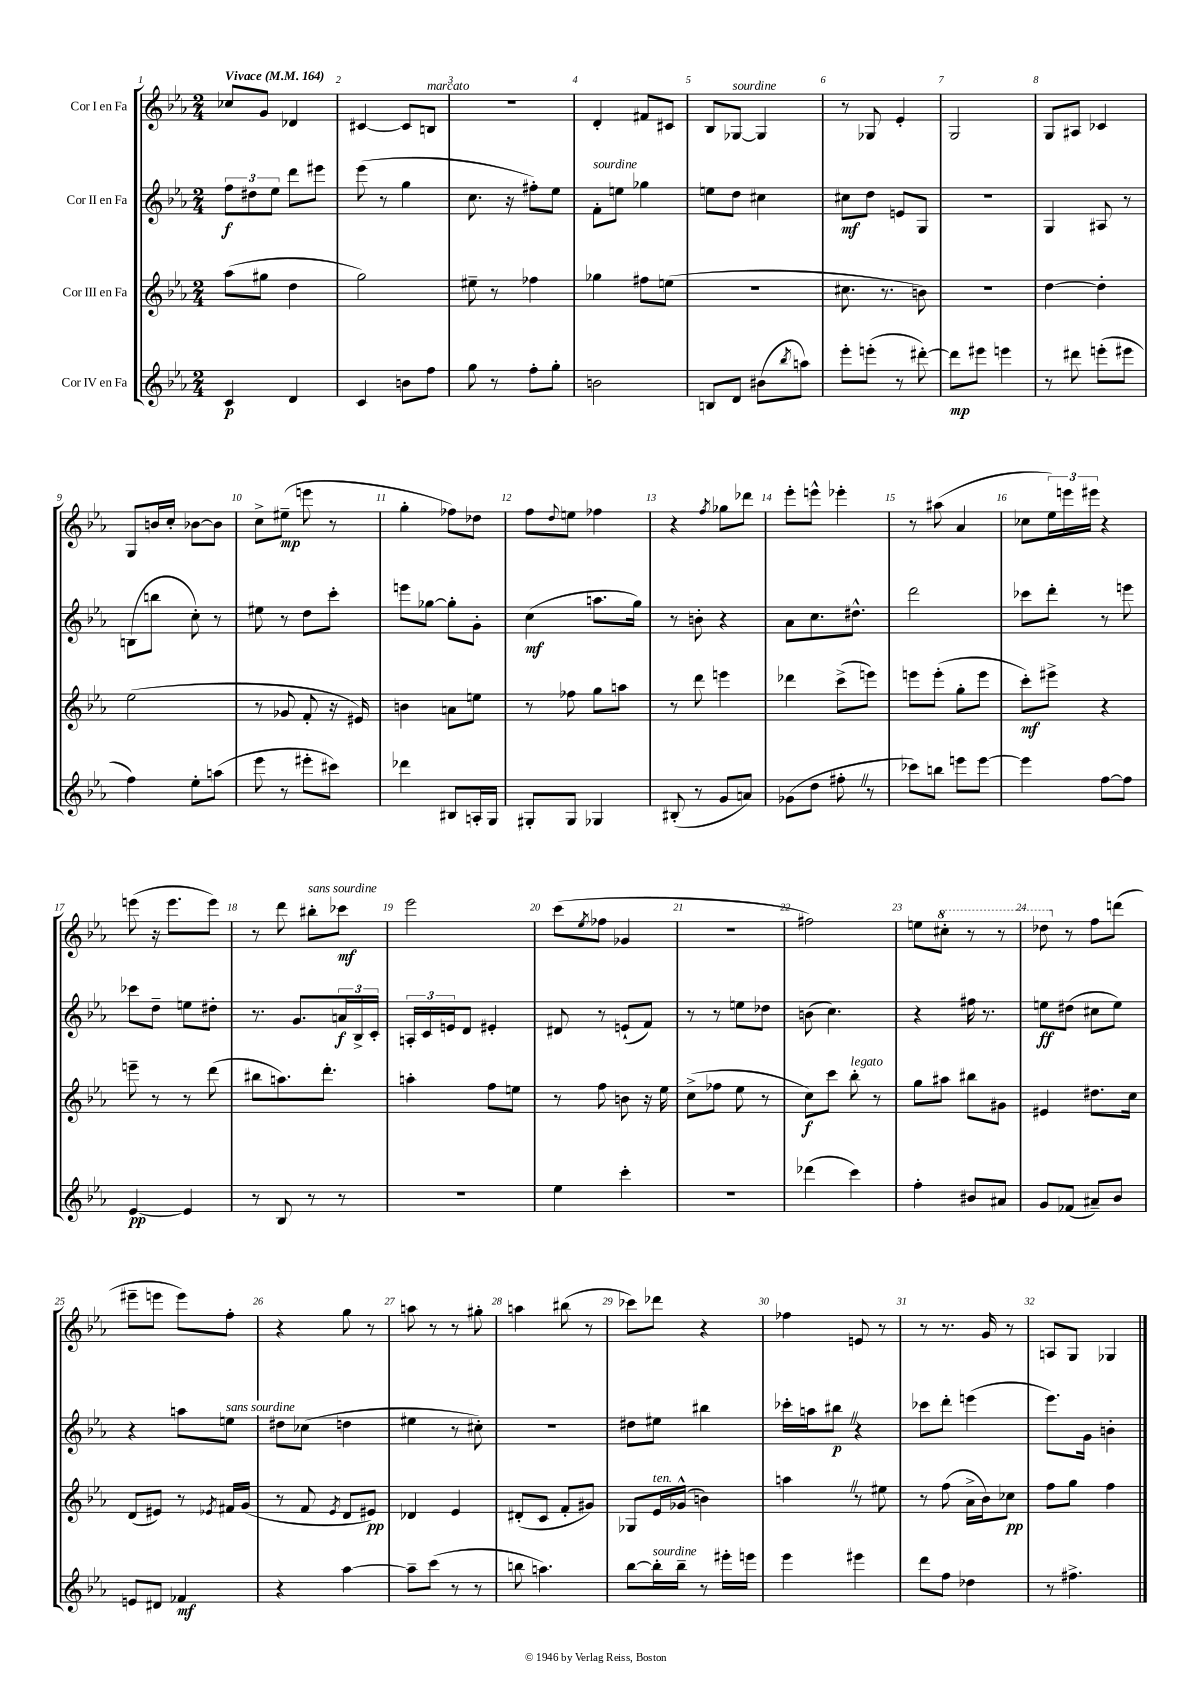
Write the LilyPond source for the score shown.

<<
\new StaffGroup <<
\new Staff = "s0" \with { instrumentName = "Cor I en Fa" } {
    \clef treble \key ees \major \numericTimeSignature \time 2/4 \tempo "Vivace" 4 = 164
    ces''8 g'8 des'4 |
    cis'4~ cis'8 b8^\markup { \italic "marcato" } |
    r2 |
    d'4-. fis'8 cis'8 |
    bes8 ges8~^\markup { \italic "sourdine" } ges4 |
    r8 ges8 ees'4-. |
    g2 |
    g8 ais8 ces'4 |
    g8 b'16 c''16-. bes'8~ bes'8 |
    c''8-> eis''8--\mp( e'''8 r8 |
    g''4-. fes''8) des''8 |
    f''8 \appoggiatura { d''8 } e''8 fes''4 |
    r4 \acciaccatura { f''8 } ges''8 des'''8 |
    ees'''8-. e'''8-^ ees'''4-. |
    r8 ais''8( aes'4 |
    ces''8 \tuplet 3/2 { ees''16) e'''16 eis'''16 } r4 |
    e'''8( r16 e'''8. e'''8) |
    r8 d'''8 bis''8-.^\markup { \italic "sans sourdine" } ces'''8\mf |
    ees'''2 |
    c'''8( \acciaccatura { ees''8 } fes''8 ges'4 |
    R2 |
    fis''2) |
    e''8 \ottava #1 cis'''8-. r8 r8 |
    des'''8 \ottava #0 r8 f''8 d'''8( |
    eis'''8-- e'''8 e'''8) f''8-. |
    r4 g''8 r8 |
    a''8 r8 r8 gis''8-. |
    a''4 bis''8( r8 |
    ces'''8) des'''8 r4 |
    fes''4 e'8 r8 |
    r8 r8. g'16 r8 |
    a8 g8 ges4 \bar "|." |
}
\new Staff = "s1" \with { instrumentName = "Cor II en Fa" } {
    \clef treble \key ees \major \numericTimeSignature \time 2/4
    \tuplet 3/2 { f''8\f dis''8 ees''8 } d'''8 eis'''8 |
    ees'''8( r8 g''4 |
    c''8. r16 fis''8-.) ees''8 |
    f'8-.^\markup { \italic "sourdine" } e''8 ges''4 |
    e''8 d''8 cis''4 |
    cis''8\mf d''8 e'8 g8 |
    R2 |
    g4 ais8 r8 |
    b8( b''8 c''8-.) r8 |
    eis''8 r8 d''8 c'''8-. |
    e'''8 ges''8~ ges''8-. g'8-. |
    c''4\mf( a''8. g''16) |
    r8 b'8-. r4 |
    aes'8 c''8. dis''8.-^ |
    d'''2 |
    ces'''8 d'''8-. r8 e'''8 |
    ces'''8 d''8-- e''8 dis''8-. |
    r8. g'8. \tuplet 3/2 { a'16\f bes16-> c'16-. } |
    \tuplet 3/2 { a16-. c'16 e'16 } d'8 eis'4-. |
    dis'8 r8 e'8-!( f'8) |
    r8 r8 e''8 des''8 |
    b'8( c''4.) |
    r4 fis''16 r8. |
    e''8\ff dis''8( cis''8 e''8) |
    r4 a''8 e''8^\markup { \italic "sans sourdine" } |
    dis''8 ces''8( d''4 |
    eis''4 r8 cis''8-.) |
    r2 |
    dis''8 eis''8 bis''4 |
    ces'''16-. a''16 bis''8\p \once \override BreathingSign.text = \markup { \musicglyph "scripts.caesura.straight" } \breathe r4 |
    ces'''8 d'''8-. e'''4( |
    ees'''8.) g'16 b'4-. \bar "|." |
}
\new Staff = "s2" \with { instrumentName = "Cor III en Fa" } {
    \clef treble \key ees \major \numericTimeSignature \time 2/4
    aes''8( gis''8 d''4 |
    g''2) |
    eis''8-- r8 fes''4 |
    ges''4 fis''8 e''8( |
    R2 |
    cis''8. r8. b'8) |
    r2 |
    d''4~ d''4-. |
    ees''2( |
    r8 ges'8 f'8-. r16 eis'16) |
    b'4 a'8 e''8 |
    r8 fes''8 g''8 a''8 |
    r8 d'''8 e'''4 |
    des'''4 c'''8->( e'''8) |
    e'''8 e'''8-.( g''8-. e'''8 |
    c'''8-.\mf) eis'''8-> r4 |
    e'''8-- r8 r8 d'''8( |
    bis''8 a''8.) d'''8.-. |
    a''4-. f''8 e''8 |
    r8 f''8 b'8 r16 ees''16 |
    c''8->( fes''8 ees''8 r8 |
    c''8\f) c'''8 bes''8-.^\markup { \italic "legato" } r8 |
    g''8 ais''8 bis''8 gis'8 |
    eis'4 dis''8. c''16 |
    d'8( eis'8) r8 \acciaccatura { ees'8 } fis'16 g'16( |
    r8 f'8 \acciaccatura { ees'8 } d'8 eis'8\pp) |
    des'4 ees'4 |
    dis'8-.( c'8 f'8-. gis'8) |
    ges8 ees'16^\markup { \italic "ten." } ges'16-^( b'4) |
    a''4 \once \override BreathingSign.text = \markup { \musicglyph "scripts.caesura.straight" } \breathe r8 eis''8 |
    r8 f''8( aes'16-> bes'16) ces''8\pp |
    f''8 g''8 f''4 \bar "|." |
}
\new Staff = "s3" \with { instrumentName = "Cor IV en Fa" } {
    \clef treble \key ees \major \numericTimeSignature \time 2/4
    c'4\p d'4 |
    c'4 b'8 f''8 |
    g''8 r8 f''8-. g''8-. |
    b'2 |
    b8 d'8 bis'8( \acciaccatura { bes''8 } a''8) |
    ees'''8-. e'''8-.( r8 dis'''8~-.) |
    dis'''8\mp eis'''8 e'''4 |
    r8 dis'''8 e'''8-.( eis'''8 |
    f''4) ees''8-. a''8( |
    ees'''8 r8 eis'''8-. cis'''8) |
    des'''4 bis8 a16-. g16 |
    gis8-. gis8 ges4 |
    bis8-.( r8 g'8 a'8) |
    ges'8( d''8 fis''8-. \once \override BreathingSign.text = \markup { \musicglyph "scripts.caesura.straight" } \breathe r8 |
    ces'''8) b''8 e'''8 e'''8~ |
    e'''4 f''8~ f''8 |
    ees'4~\pp ees'4 |
    r8 bes8 r8 r8 |
    R2 |
    ees''4 c'''4-. |
    R2 |
    des'''4( c'''4) |
    f''4-. bis'8 ais'8 |
    g'8 fes'8( ais'8--) bes'8 |
    e'8 dis'8 fes'4\mf |
    r4 aes''4~ |
    aes''8-- c'''8( r8 r8 |
    b''8 a''4.) |
    bes''8~ bes''16-.^\markup { \italic "sourdine" } bes''16-- r8 eis'''16-. e'''16 |
    ees'''4 eis'''4 |
    d'''8 f''8 des''4 |
    r8 fis''4.-> \bar "|." |
}
>>
>>
\layout { \context { \Score \override BarNumber.break-visibility = ##(#f #t #t) barNumberVisibility = #all-bar-numbers-visible } }
